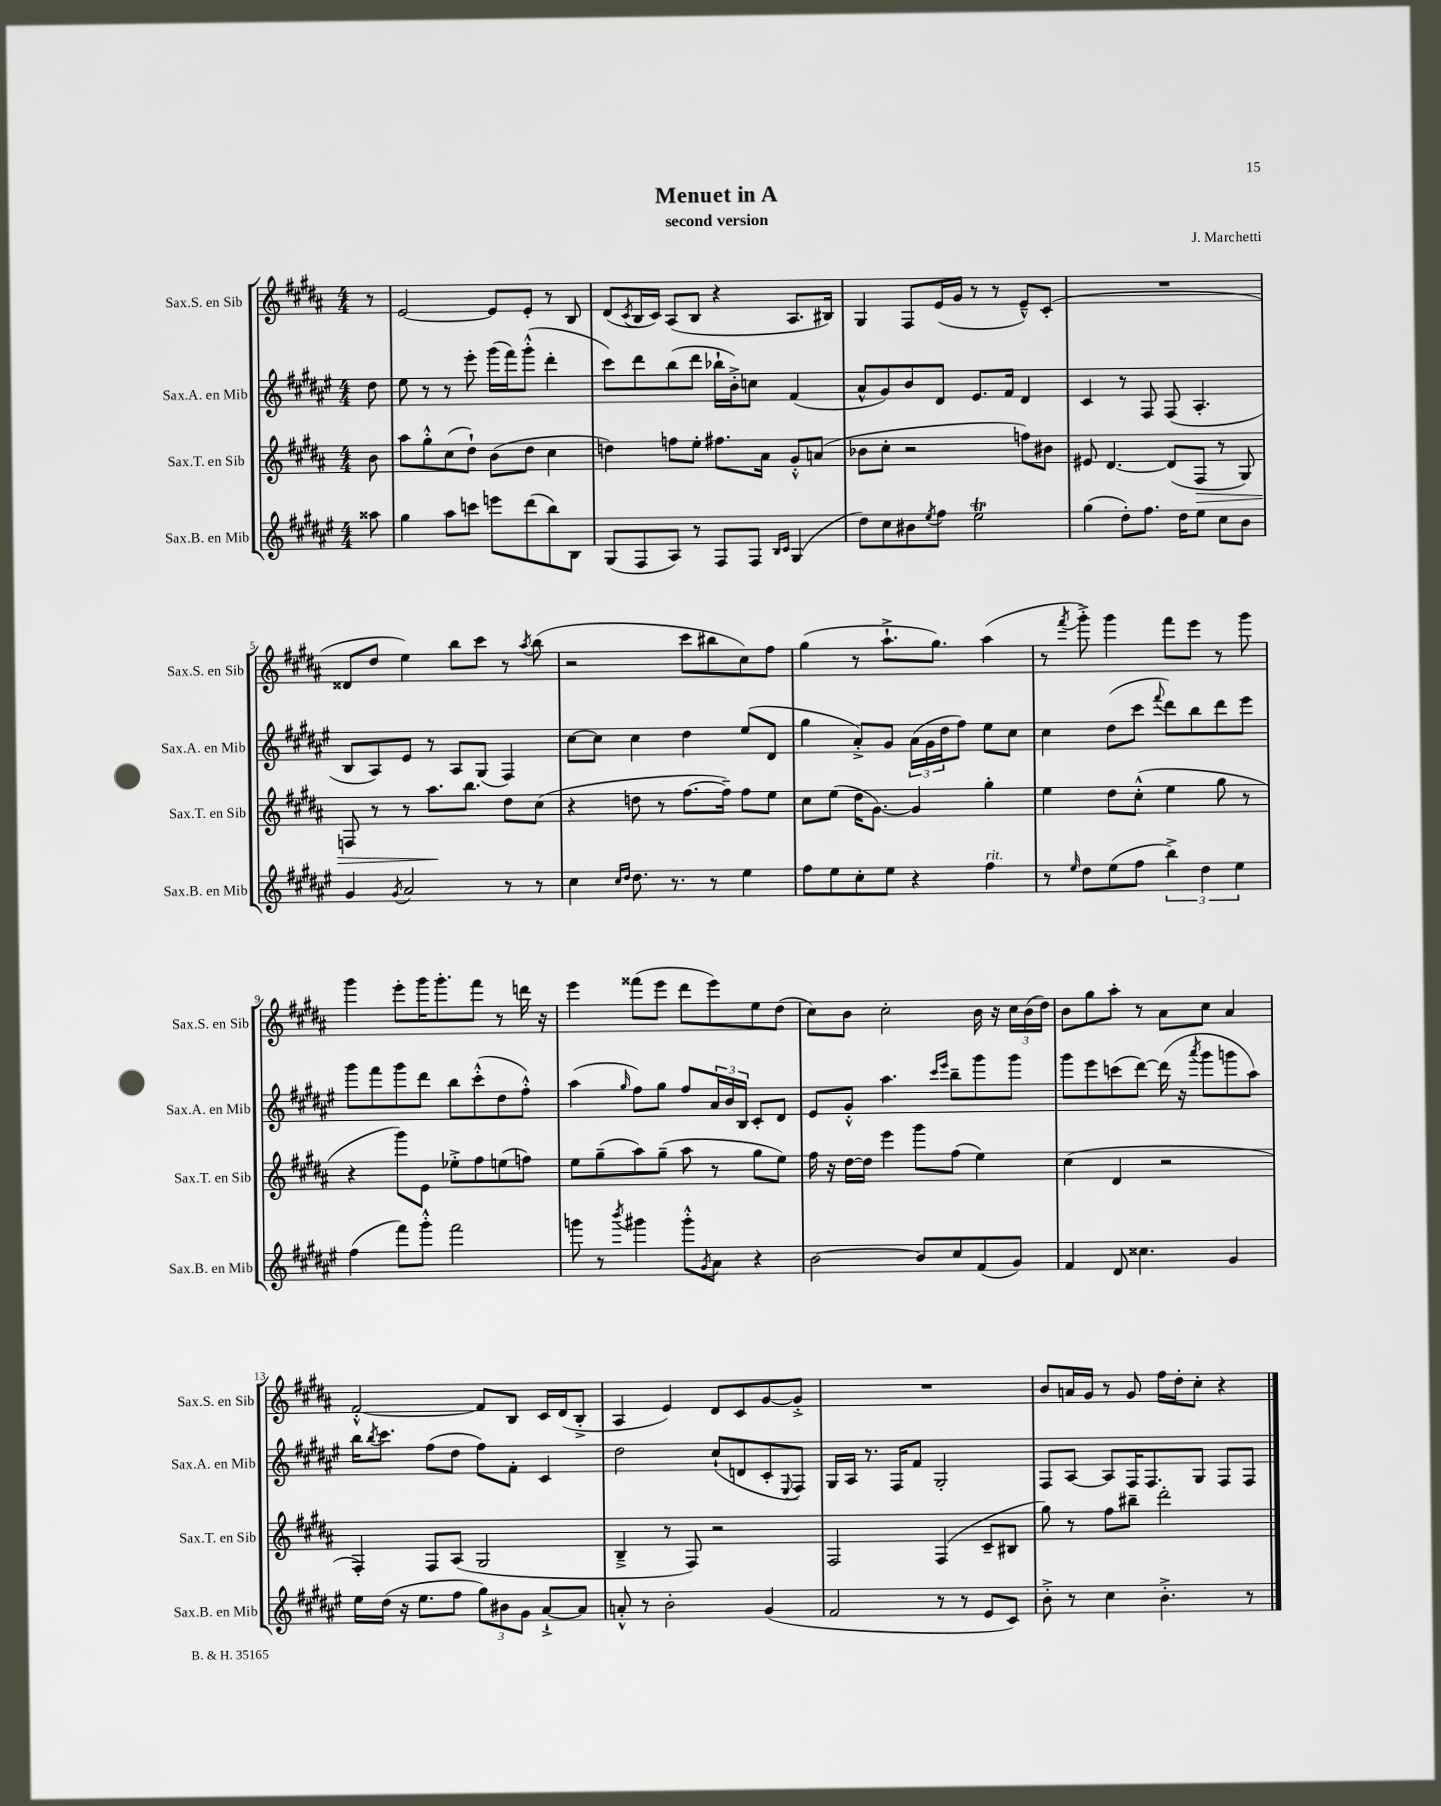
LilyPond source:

\header { title = "Menuet in A" composer = "J. Marchetti" subtitle = "second version" }
<<
\new StaffGroup <<
\new Staff = "s0" \with { instrumentName = "Sax.S. en Sib" shortInstrumentName = "Sax.S. en Sib" } {
    \clef treble \key b \major \numericTimeSignature \time 4/4 \partial 8
    r8 |
    e'2~ e'8 e'8-. r8 b8 |
    dis'8( \acciaccatura { cis'8 } b16 cis'16) ais8( b8 r4 ais8. bis16) |
    gis4 fis8 e'16( gis'16 r8 r8 e'8---^) cis'8-.( |
    R1 |
    disis'8 dis''8 e''4) b''8 cis'''8 r8 \acciaccatura { ais''8 } b''8( |
    r2 cis'''8 bis''8 cis''8) fis''8 |
    gis''4( r8 ais''8.-!-> gis''8.) ais''4( |
    r8 \acciaccatura { fis'''8 } gis'''8-.->) gis'''4 fis'''8 e'''8 r8 gis'''8 |
    gis'''4 e'''8-. gis'''16 gis'''8.-. fis'''8 r8 d'''16 r16 |
    e'''4 fisis'''8( e'''8 dis'''8 e'''8) e''8 dis''8( |
    cis''8) b'8 cis''2-. b'16 r16 \tuplet 3/2 { cis''16 b'16( dis''16) } |
    b'8 gis''8 ais''8-. r8 ais'8 cis''8 ais'4 |
    fis'2~-.-^ fis'8 b8 cis'16 dis'16( b8-.-> |
    ais4 e'4) dis'8 cis'8 gis'8~ gis'8-.-> |
    R1 |
    b'8 a'16 gis'16 r8 gis'8 fis''16 dis''16-. cis''8-. r4 \bar "|." |
}
\new Staff = "s1" \with { instrumentName = "Sax.A. en Mib" shortInstrumentName = "Sax.A. en Mib" } {
    \clef treble \key fis \major \numericTimeSignature \time 4/4 \partial 8
    dis''8 |
    eis''8 r8 r8 eis'''8-. gis'''16( fis'''16) gis'''8-.-^( dis'''4-. |
    cis'''8) dis'''8 b''8( dis'''8 bes''16-! b'16-.->) c''8 fis'4( |
    ais'8-^ gis'8) b'8 dis'8 eis'8. fis'16 dis'4 |
    cis'4 r8 fis8 fis8( ais4.-. |
    b8 ais8) eis'8 r8 ais8 gis8( fis4) |
    cis''8~ cis''8 cis''4 dis''4 eis''8( dis'8 |
    gis''4 ais'8-.->) gis'8 \tuplet 3/2 { ais'16( gis'16 dis''16 } fis''8) eis''8 cis''8 |
    cis''4 dis''8( cis'''8 \appoggiatura { fis'''8 } dis'''8) b''8 dis'''8 eis'''8 |
    gis'''8 fis'''8 gis'''8 dis'''8 b''8 cis'''8-.-^( dis''8 fis''8-.-^) |
    ais''4( \grace { gis''16 } fis''8) gis''8 fis''8 \tuplet 3/2 { ais'16 b'16 b16 } cis'8-. dis'8 |
    eis'8 gis'8-.-^ ais''4. \grace { cis'''16 eis'''16 } b''8-- gis'''8 gis'''8 |
    gis'''8 eis'''8 c'''8( dis'''8~) dis'''16( r16 \acciaccatura { ais'''8 } gis'''8 g'''8 ais''8) |
    b''16 \acciaccatura { b''8 } cis'''8. fis''8( dis''8 fis''8) fis'8-. cis'4 |
    dis''2 cis''8-!( d'8 cis'8-. \appoggiatura { eis8 } fis8) |
    gis16 ais16 r8. fis16 fis'8 gis2-. |
    fis8 ais8~ ais8 fis16 fis8. gis8 fis8 fis8 \bar "|." |
}
\new Staff = "s2" \with { instrumentName = "Sax.T. en Sib" shortInstrumentName = "Sax.T. en Sib" } {
    \clef treble \key b \major \numericTimeSignature \time 4/4 \partial 8
    b'8 |
    ais''8 gis''8-.-^ cis''8( dis''8-!) b'8( dis''8 cis''4 |
    d''4) f''8 e''8-. fis''8. ais'16 gis'8-.-^ a'8( |
    bes'8 cis''8-. r2 f''8) bis'8 |
    eis'8 dis'4.~ dis'8( fis8\> r8 gis8) |
    f8 r8 r8 ais''8.\! b''8. dis''8 cis''8( |
    r4 d''8 r8 fis''8.~ fis''16--) fis''8 e''8 |
    cis''8 e''8( dis''16 gis'8.~) gis'4 gis''4-. |
    e''4 dis''8 cis''8-.-^( e''4 gis''8 r8 |
    r4 gis'''8) e'8 ees''8-.-> fis''8 e''8( f''8) |
    e''8 gis''8--( ais''8) gis''8--( ais''8 r8 gis''8 e''8) |
    fis''16 r16 dis''16~ dis''16 e'''4 gis'''8 fis''8( e''4) |
    cis''4( dis'4 r2 |
    fis4-.) fis8 ais8( gis2 |
    b4---> r8 fis8) r2 |
    fis2 fis4( cis'8-- bis8 |
    gis''8) r8 fis''8 bis''8-- dis'''2-. \bar "|." |
}
\new Staff = "s3" \with { instrumentName = "Sax.B. en Mib" shortInstrumentName = "Sax.B. en Mib" } {
    \clef treble \key fis \major \numericTimeSignature \time 4/4 \partial 8
    aisis''8 |
    gis''4 ais''8 c'''8 e'''8 dis'''8( b''8) b8 |
    gis8( fis8 ais8) r8 fis8 fis8 \grace { b16 cis'16 } gis4( |
    dis''8) cis''8 bis'8 \acciaccatura { eis''8 } fis''8 eis''2\trill |
    gis''4( dis''8-.) fis''8. dis''16 eis''8 cis''8 b'8 |
    gis'4 \acciaccatura { gis'8 } ais'2 r8 r8 |
    cis''4 \grace { cis''16 dis''16 } dis''8. r8. r8 eis''4 |
    fis''8 eis''8 cis''8-. eis''8 r4 fis''4^\markup { \italic "rit." } |
    r8 \grace { eis''16 } dis''8 eis''8( fis''8 \tuplet 3/2 { b''4->) dis''4 eis''4 } |
    fis''4( fis'''8) gis'''8-.-^ fis'''2 |
    g'''8 r8 \acciaccatura { b'''8 } gis'''4 gis'''8-.-^ \acciaccatura { gis'8 } ais'8 r4 |
    b'2~ b'8 cis''8 fis'8( gis'8) |
    fis'4 dis'8 cisis''4. gis'4 |
    eis''16 dis''16( r16 eis''8. fis''8 \tuplet 3/2 { gis''8) bis'8 gis'8 } ais'8~-!-> ais'8 |
    a'8-.-^ r8 b'2-. gis'4( |
    fis'2 r8 r8 eis'8 cis'8) |
    b'8-.-> r8 cis''4 b'4.-.-> r8 \bar "|." |
}
>>
>>
